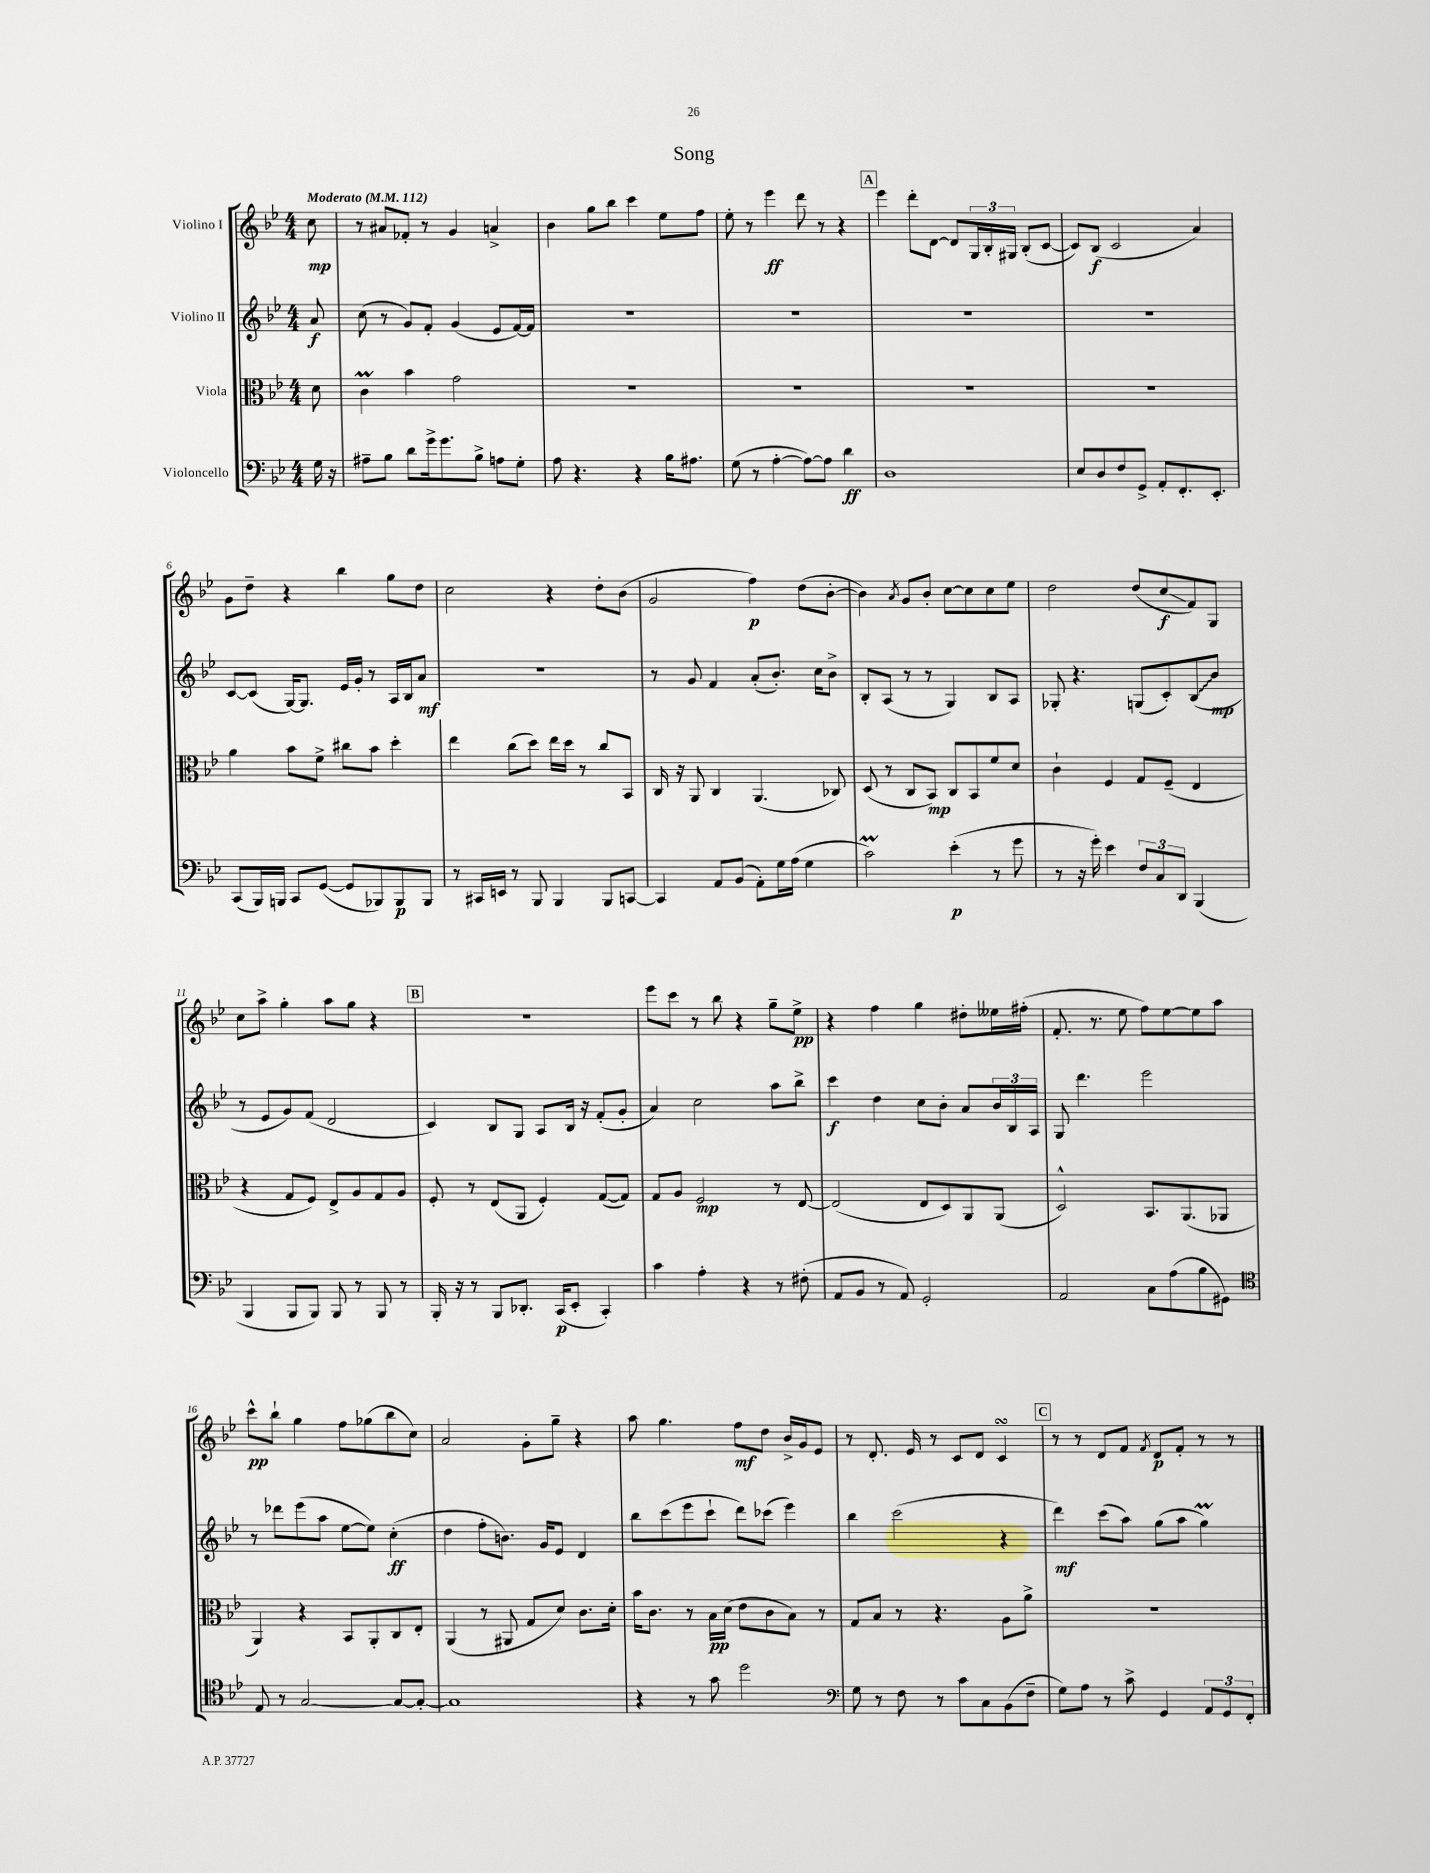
\header { title = "Song" }
<<
\new StaffGroup <<
\new Staff = "s0" \with { instrumentName = "Violino I" } {
    \clef treble \key bes \major \numericTimeSignature \time 4/4 \partial 8 \tempo "Moderato" 4 = 112
    c''8\mp |
    r8 ais'8 fes'8-. r8 g'4 a'4-> |
    bes'4 g''8 bes''8 c'''4 ees''8 f''8 |
    ees''8-. r8 ees'''4\ff d'''8 r8 r4 |
    \mark \markup { \box "A" } ees'''4 d'''8-. d'8~ d'8 \tuplet 3/2 { g16 bes16-. gis16 } bes8-.( c'8~ |
    c'8) bes8\f( c'2 a'4) |
    g'8 d''8-- r4 bes''4 g''8 d''8 |
    c''2 r4 d''8-. bes'8( |
    g'2 f''4\p) d''8( bes'8~-. |
    bes'4) \acciaccatura { a'8 } g'8 bes'8-. c''8~ c''8 c''8 ees''8 |
    d''2 d''8( c''8\glissando\f f'8) g8 |
    c''8 a''8-> g''4-. a''8 g''8 r4 |
    \mark \markup { \box "B" } R1 |
    ees'''8 c'''8 r8 bes''8 r4 g''8-- ees''8->\pp |
    r4 f''4 g''4 dis''8-. eeses''16 fis''16-.( |
    f'8.-. r8. ees''8 f''8) ees''8~ ees''8 a''8 |
    c'''8-^\pp bes''8-! g''4 f''8 ges''8( bes''8 c''8) |
    a'2 g'8-. g''8-- r4 |
    a''8 g''4. f''8\mf d''8 bes'16-> g'16 ees'8 |
    r8 d'8.-. ees'16 r8 c'8 d'8 c'4\turn |
    \mark \markup { \box "C" } r8 r8 d'8 f'8 \acciaccatura { f'8 } d'8\p f'8-. r8 r8 \bar "|." |
}
\new Staff = "s1" \with { instrumentName = "Violino II" } {
    \clef treble \key bes \major \numericTimeSignature \time 4/4 \partial 8
    a'8\f |
    c''8( r8 g'8) f'8-. g'4( ees'8 f'16~) f'16 |
    R1 |
    R1 |
    \mark \markup { \box "A" } R1 |
    R1 |
    c'8~ c'8( g16~) g8. ees'16 g'16-. r8 a16 bes16 a'8\mf |
    r1 |
    r8 g'8 f'4 a'8-.( bes'8.-.) c''16 bes'8-> |
    bes8-. a8( r8 r8 g4) bes8 a8 |
    ges8-. r4. g8( c'8-.) \once \override Glissando.style = #'zigzag bes8\glissando( bes'8\mp |
    r8 ees'8 g'8) f'8( d'2 |
    \mark \markup { \box "B" } c'4) bes8 g8 a8 bes16 r16 f'8-.( g'8-. |
    a'4) c''2 a''8 bes''8-> |
    c'''4\f d''4 c''8 bes'8-. a'8 \tuplet 3/2 { bes'16 bes16 a16 } |
    g8 d'''4. ees'''2 |
    r8 des'''8 ees'''8( a''8 ees''8~ ees''8) c''4-.\ff( |
    d''4 f''8-. b'8.) g'16 ees'8 d'4 |
    bes''8 c'''8( ees'''8 c'''8-! d'''8) ces'''8( ees'''4) |
    bes''4 c'''2( r4 |
    \mark \markup { \box "C" } d'''4\mf) c'''8( a''8) g''8( a''8 g''4\prall) \bar "|." |
}
\new Staff = "s2" \with { instrumentName = "Viola" } {
    \clef alto \key bes \major \numericTimeSignature \time 4/4 \partial 8
    d'8 |
    c'4\prall bes'4 g'2 |
    R1 |
    R1 |
    \mark \markup { \box "A" } R1 |
    R1 |
    a'4 bes'8 f'8-> cis''8 bes'8 d''4-. |
    ees''4 c''8( d''8) ees''16 d''16 r8 c''8 bes,8 |
    c16 r16 a,8 c4 a,4.( ces8) |
    d8( r8 c8 bes,8\mp) c8 bes,8 f'8 d'8 |
    c'4-! f4 g8 f8--( ees4 |
    r4 g8 f8) ees8-> a8 g8 a8 |
    \mark \markup { \box "B" } f8-. r8 ees8( a,8 f4-.) g8~( g8) |
    g8 a8 f2\mp r8 ees8~ |
    ees2( ees8 d8) a,8 a,8( |
    d2-^) bes,8. a,8.( aes,8 |
    a,4) r4 bes,8 a,8-. c8 ees8-. |
    a,4( r8 ais,8 g8 d'8) c'8. d'16-. |
    bes'16 c'8. r8 bes16\pp d'16( ees'8 c'8 bes8) r8 |
    g8 bes8 r8 r4. a8 a'8-> |
    \mark \markup { \box "C" } R1 \bar "|." |
}
\new Staff = "s3" \with { instrumentName = "Violoncello" } {
    \clef bass \key bes \major \numericTimeSignature \time 4/4 \partial 8
    g16 r16 |
    ais8-- bes8 d'8 g'16-> g'8. bes8-> a8 g8-. |
    a8 r4. r4 bes16 ais8. |
    g8( r8 a4~-. a8~) a8 d'4\ff |
    \mark \markup { \box "A" } d1 |
    ees8 d8 f8 g,8-> a,8-. f,8.-. ees,8.-. |
    c,8( bes,,16) b,,16 c,8 g,8~( g,8 bes,,8) bes,,8\p bes,,8 |
    r8 cis,16 e,16 r8 bes,,8 bes,,4 bes,,8 c,8~ |
    c,4 a,8 bes,8( a,8-.) g16 a16( g4 |
    c'2\prall) ees'4-.\p( r8 g'8 |
    r8 r16 g'16-.) ees'4 \tuplet 3/2 { f8 c8 d,8 } bes,,4( |
    bes,,4 bes,,8 bes,,8) bes,,8 r8 bes,,8 r8 |
    \mark \markup { \box "B" } bes,,16-. r16 r8 bes,,8 des,8.-. c,16\p( ees,8-. c,4-.) |
    c'4 a4-. r4 r8 fis8-.( |
    a,8 bes,8 r8 a,8) g,2-. |
    a,2 c8 a8( bes8 gis,8) |
    \clef tenor ees8 r8 g2~ g8~ g8~-. |
    g1 |
    r4 r8 g'8 d''2 |
    \clef bass g8 r8 f8 r8 c'8 c8 bes,8( f8-- |
    \mark \markup { \box "C" } g8) a8 r8 c'8-> g,4 \tuplet 3/2 { a,8 g,8 f,8-. } \bar "|." |
}
>>
>>
